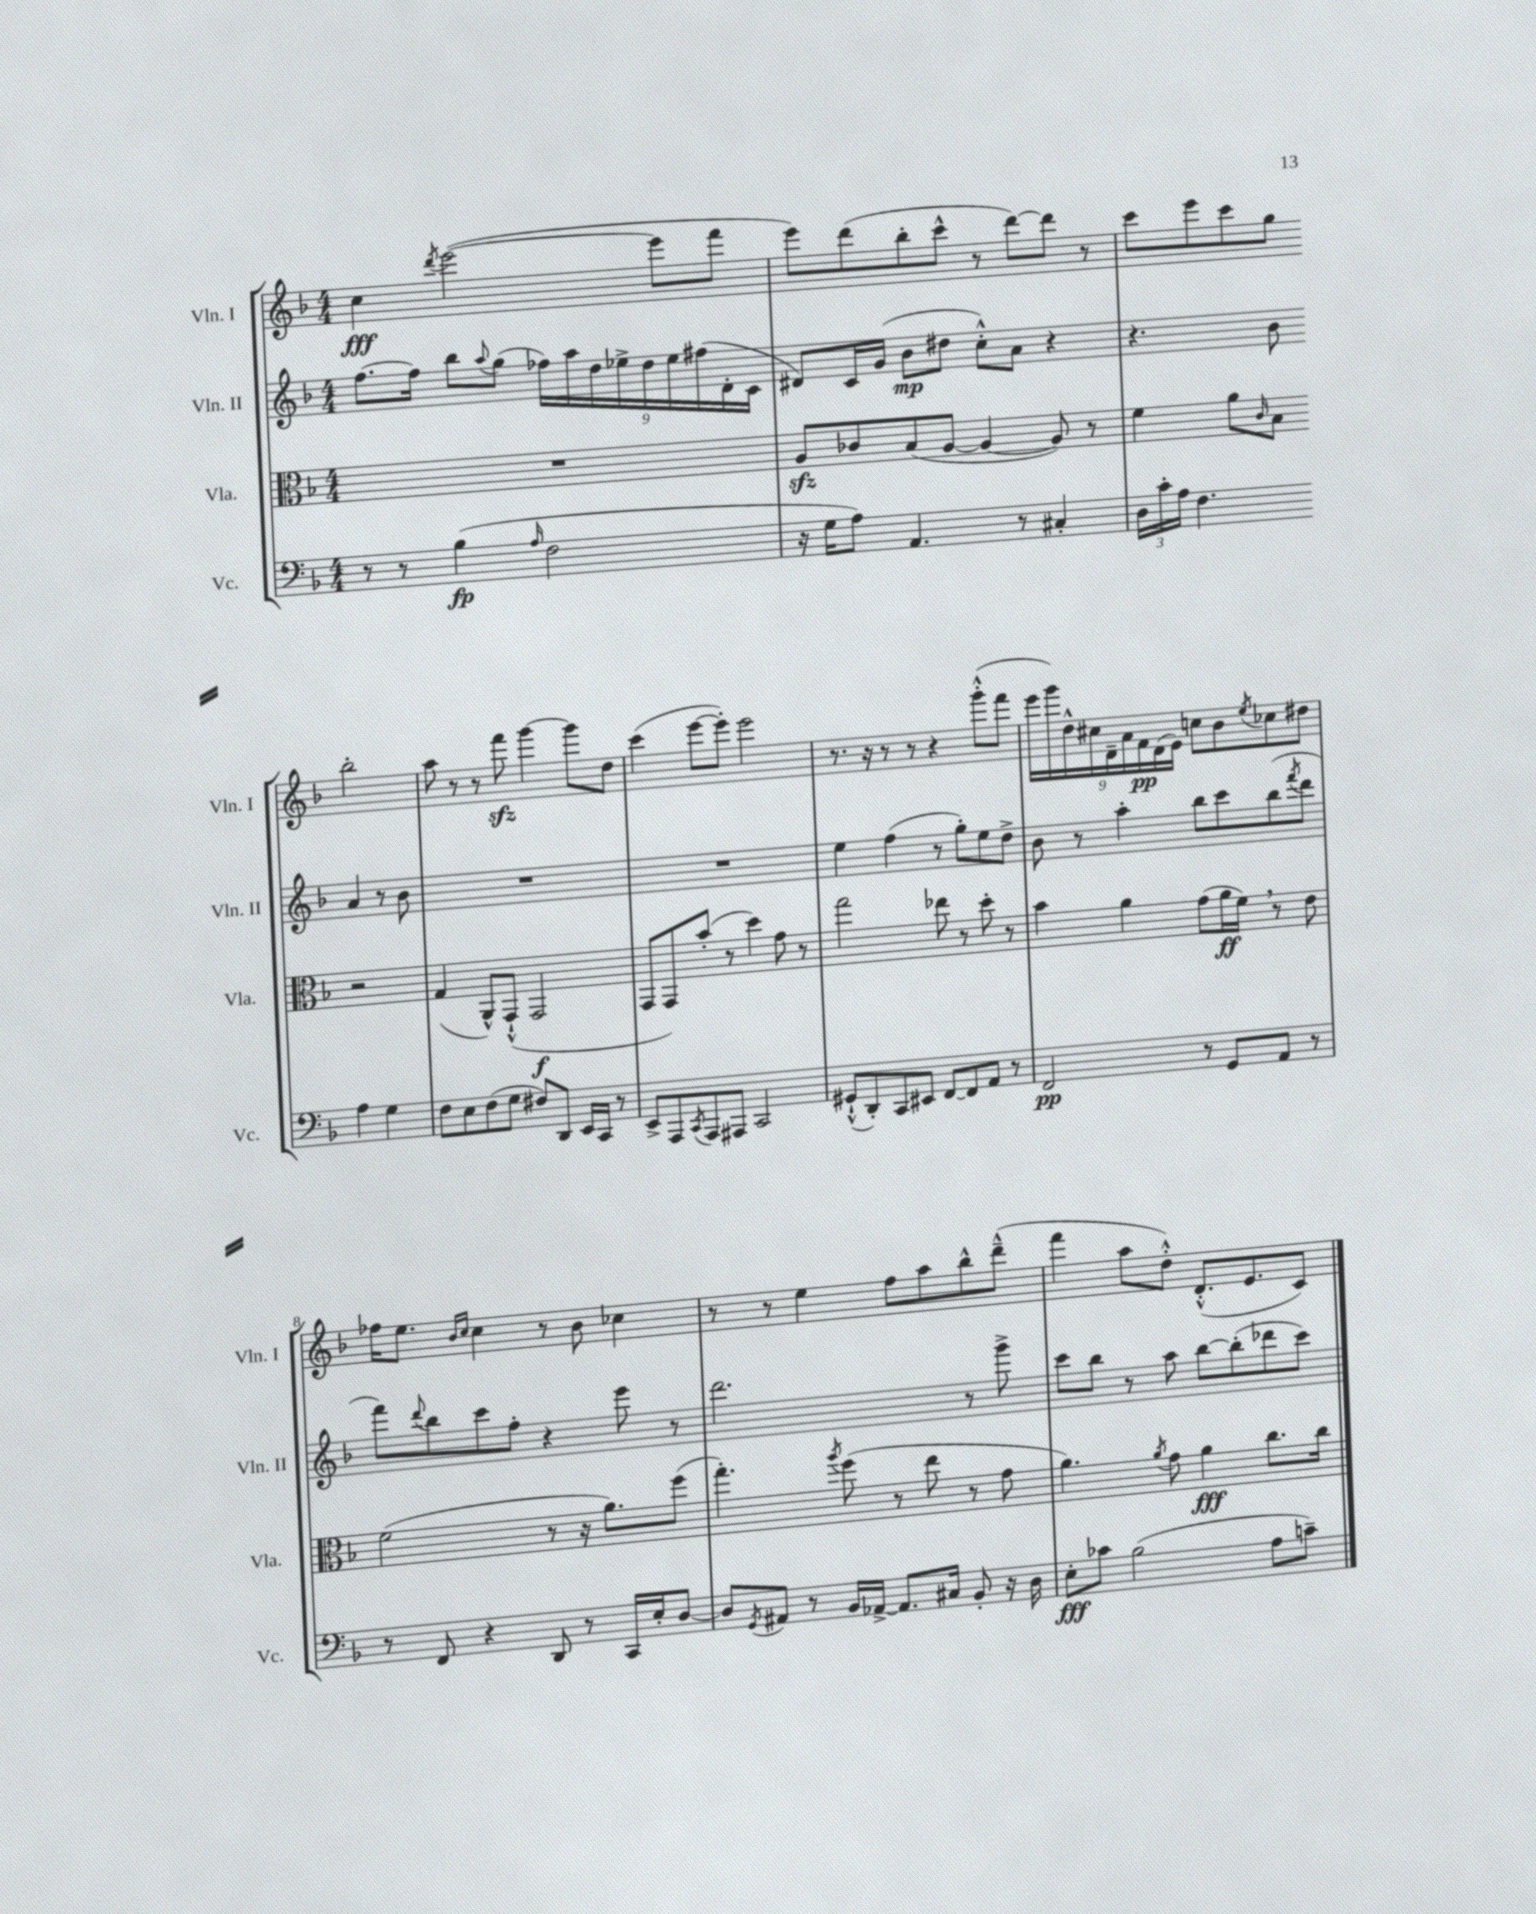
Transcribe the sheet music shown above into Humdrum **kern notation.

**kern	**dynam	**kern	**dynam	**kern	**dynam	**kern	**dynam
*part4	*part4	*part3	*part3	*part2	*part2	*part1	*part1
*staff4	*staff4	*staff3	*staff3	*staff2	*staff2	*staff1	*staff1
*I"Vc.	*	*I"Vla.	*	*I"Vln. II	*	*I"Vln. I	*
*I'Vc.	*	*I'Vla.	*	*I'Vln. II	*	*I'Vln. I	*
*clefF4	*	*clefC3	*	*clefG2	*	*clefG2	*
*k[b-]	*	*k[b-]	*	*k[b-]	*	*k[b-]	*
*M4/4	*	*M4/4	*	*M4/4	*	*M4/4	*
=1	=1	=1	=1	=1	=1	=1	=1
8r	.	1r	.	[8.ff\L	.	4cc\	fff
8r	.	.	.	.	.	.	.
.	.	.	.	16ff\Jk]	.	.	.
.	.	.	.	.	.	8qddd/	.
(4B-\	fp	.	.	8bb-\L	.	([2eee\	.
.	.	.	.	8qqaa/	.	.	.
.	.	.	.	(8gg\J	.	.	.
16qqA/	.	.	.	.	.	.	.
2F\	.	.	.	18ff-X\LL)	.	.	.
.	.	.	.	18aa\	.	.	.
.	.	.	.	18dd\	.	.	.
.	.	.	.	18ee-X^\	.	.	.
.	.	.	.	18dd\	.	.	.
.	.	.	.	.	.	8eee\L]	.
.	.	.	.	18ee-\	.	.	.
.	.	.	.	(18ff#X\	.	.	.
.	.	.	.	.	.	8fff\J	.
.	.	.	.	18d'\	.	.	.
.	.	.	.	18c\JJ	.	.	.
=2	=2	=2	=2	=2	=2	=2	=2
16r	.	8Azz/L	.	8d#X/L)	.	8eee\L)	.
16G\KL	.	.	.	.	.	.	.
8A\J)	.	8c-X/	.	16c/L	.	(8ddd\	.
.	.	.	.	(16g/JJ	.	.	.
4.AA/	.	(8B-/	.	8b-\L	mp	8bb-'\	.
.	.	[8A/J	.	8dd#X\J	.	8ccc^^\J	.
.	.	4A/_	.	8cc'^^\L)	.	8r	.
8r	.	.	.	8a\J	.	[8ddd\L)	.
4C#X'/	.	8A/])	.	4r	.	8ddd\J]	.
.	.	8r	.	.	.	8r	.
=3	=3	=3	=3	=3	=3	=3	=3
24D\LL	.	4f\	.	4.r	.	8ccc\L	.
24c'\	.	.	.	.	.	.	.
24A\JJ	.	.	.	.	.	.	.
4.F\	.	.	.	.	.	8eee\	.
.	.	8a\L	.	.	.	8ccc\	.
.	.	16qqc/	.	.	.	.	.
.	.	8B-\J	.	8b-\	.	8gg\J	.
4A\	.	2r	.	4a/	.	2bb-'\	.
4G\	.	.	.	8r	.	.	.
.	.	.	.	8b-\	.	.	.
!!LO:LB:g=z
=4	=4	=4	=4	=4	=4	=4	=4
8F\L	.	(4G/	.	1r	.	8aa\	.
8E\	.	.	.	.	.	8r	.
(8F\	.	8AA^^/L)	.	.	.	8r	.
8G\J	.	(8GG`^^/J	.	.	.	8fffzz\	.
8F#X/L)	.	2GG/	f	.	.	[4ggg\	.
8DD/J	.	.	.	.	.	.	.
16EE/LL	.	.	.	.	.	8ggg\L]	.
16CC/JJ	.	.	.	.	.	.	.
8r	.	.	.	.	.	8dd\J	.
=5	=5	=5	=5	=5	=5	=5	=5
8EE^/L	.	8GG/L	.	1r	.	(4ccc\	.
8AAA/	.	8GG/)	.	.	.	.	.
8qCC/	.	.	.	.	.	.	.
8AAA/	.	(8b-'/J	.	.	.	[8eee\L	.
8AAA#X/J	.	8r	.	.	.	8eee'\J])	.
2CC/	.	4dd\)	.	.	.	2eee\	.
.	.	8g\	.	.	.	.	.
.	.	8r	.	.	.	.	.
=6	=6	=6	=6	=6	=6	=6	=6
(8GG#X`^^/L	.	2gg\	.	4ee\	.	8.r	.
8DD'/)	.	.	.	.	.	.	.
.	.	.	.	.	.	16r	.
8CC/	.	.	.	(4ff\	.	8r	.
8EE#X/J	.	.	.	.	.	8r	.
[8FF/L	.	8ee-X\	.	8r	.	4r	.
8FF/]	.	8r	.	8gg'\L)	.	.	.
8AA/J	.	8dd'\	.	8ee\	.	(8ggg'^^\L	.
8r	.	8r	.	8dd^\J	.	8fff\J	.
=7	=7	=7	=7	=7	=7	=7	=7
2FF/	pp	4b-\	.	8b-\	.	18eee\LL	.
.	.	.	.	.	.	18ggg\)	.
.	.	.	.	.	.	18dd^^\	.
.	.	.	.	8r	.	.	.
.	.	.	.	.	.	18cc#X\	.
.	.	.	.	.	.	18d~\	.
.	.	4a\	.	4aa'\	.	.	.
.	.	.	.	.	.	18a\	.
.	.	.	.	.	.	18f\	pp
.	.	.	.	.	.	(18d\	.
.	.	.	.	.	.	18e\JJ)	.
8r	.	(8g\L	.	8bb-\L	.	8ccn\L	.
8GG/L	.	16a\L	ff	8ccc\	.	8b-\	.
.	.	16f,\JJ)	.	.	.	.	.
.	.	.	.	.	.	8qee/	.
8AA/J	.	8r	.	(8bb-\	.	8cc-X\	.
.	.	.	.	8qfff/	.	.	.
8r	.	8e\	.	8ddd\J	.	8dd#X\J	.
!!LO:LB:g=z
=8	=8	=8	=8	=8	=8	=8	=8
8r	.	(2f\	.	8fff\L)	.	16ff-X\KL	.
.	.	.	.	.	.	8.ee\J	.
.	.	.	.	8qqddd/	.	.	.
8FF/	.	.	.	8bb-\	.	.	.
.	.	.	.	.	.	16qqb-/LL	.
.	.	.	.	.	.	16qqcc/JJ	.
4r	.	.	.	8ccc\	.	4cc\	.
.	.	.	.	8ff'\J	.	.	.
8DD/	.	8r	.	4r	.	8r	.
8r	.	16r	.	.	.	8b-\	.
.	.	8.a\L)	.	.	.	.	.
16CC/LL	.	.	.	8eee\	.	4cc-X\	.
16E'/J	.	.	.	.	.	.	.
[8D/J	.	(8ff\J	.	8r	.	.	.
=9	=9	=9	=9	=9	=9	=9	=9
8D/L]	.	4.gg'\)	.	2.ddd\	.	8r	.
8qGG/	.	.	.	.	.	.	.
8AA#X/J	.	.	.	.	.	8r	.
8r	.	.	.	.	.	4ee\	.
.	.	8qaa/	.	.	.	.	.
16BB-/LL	.	(8ff\	.	.	.	.	.
[16AA-X^/JJ	.	.	.	.	.	.	.
8.AA-/L]	.	8r	.	.	.	8ff\L	.
.	.	8ee\	.	.	.	8aa\	.
16C#X/Jk	.	.	.	.	.	.	.
8BB-'/	.	8r	.	8r	.	8bb-^^\	.
16r	.	8g\	.	8ggg^\	.	(8ddd~^^\J	.
16D\	.	.	.	.	.	.	.
=10	=10	=10	=10	=10	=10	=10	=10
8E'\L	fff	4.a\)	.	8ccc\L	.	4fff\	.
8c-X\J	.	.	.	8bb-\J	.	.	.
(2B-\	.	.	.	8r	.	8aa\L	.
.	.	8qa/	.	.	.	.	.
.	.	8g\	.	8aa\	.	8dd'^^\J)	.
.	.	4a\	fff	[8bb-\L	.	(8.d'^^/L	.
.	.	.	.	(8bb-'\]	.	.	.
.	.	.	.	.	.	8.e/	.
8A\L	.	8.cc\L	.	8ddd-X\	.	.	.
8cn~\J)	.	.	.	8ccc\J)	.	8c/J)	.
.	.	16cc\Jk	.	.	.	.	.
==	==	==	==	==	==	==	==
*-	*-	*-	*-	*-	*-	*-	*-
